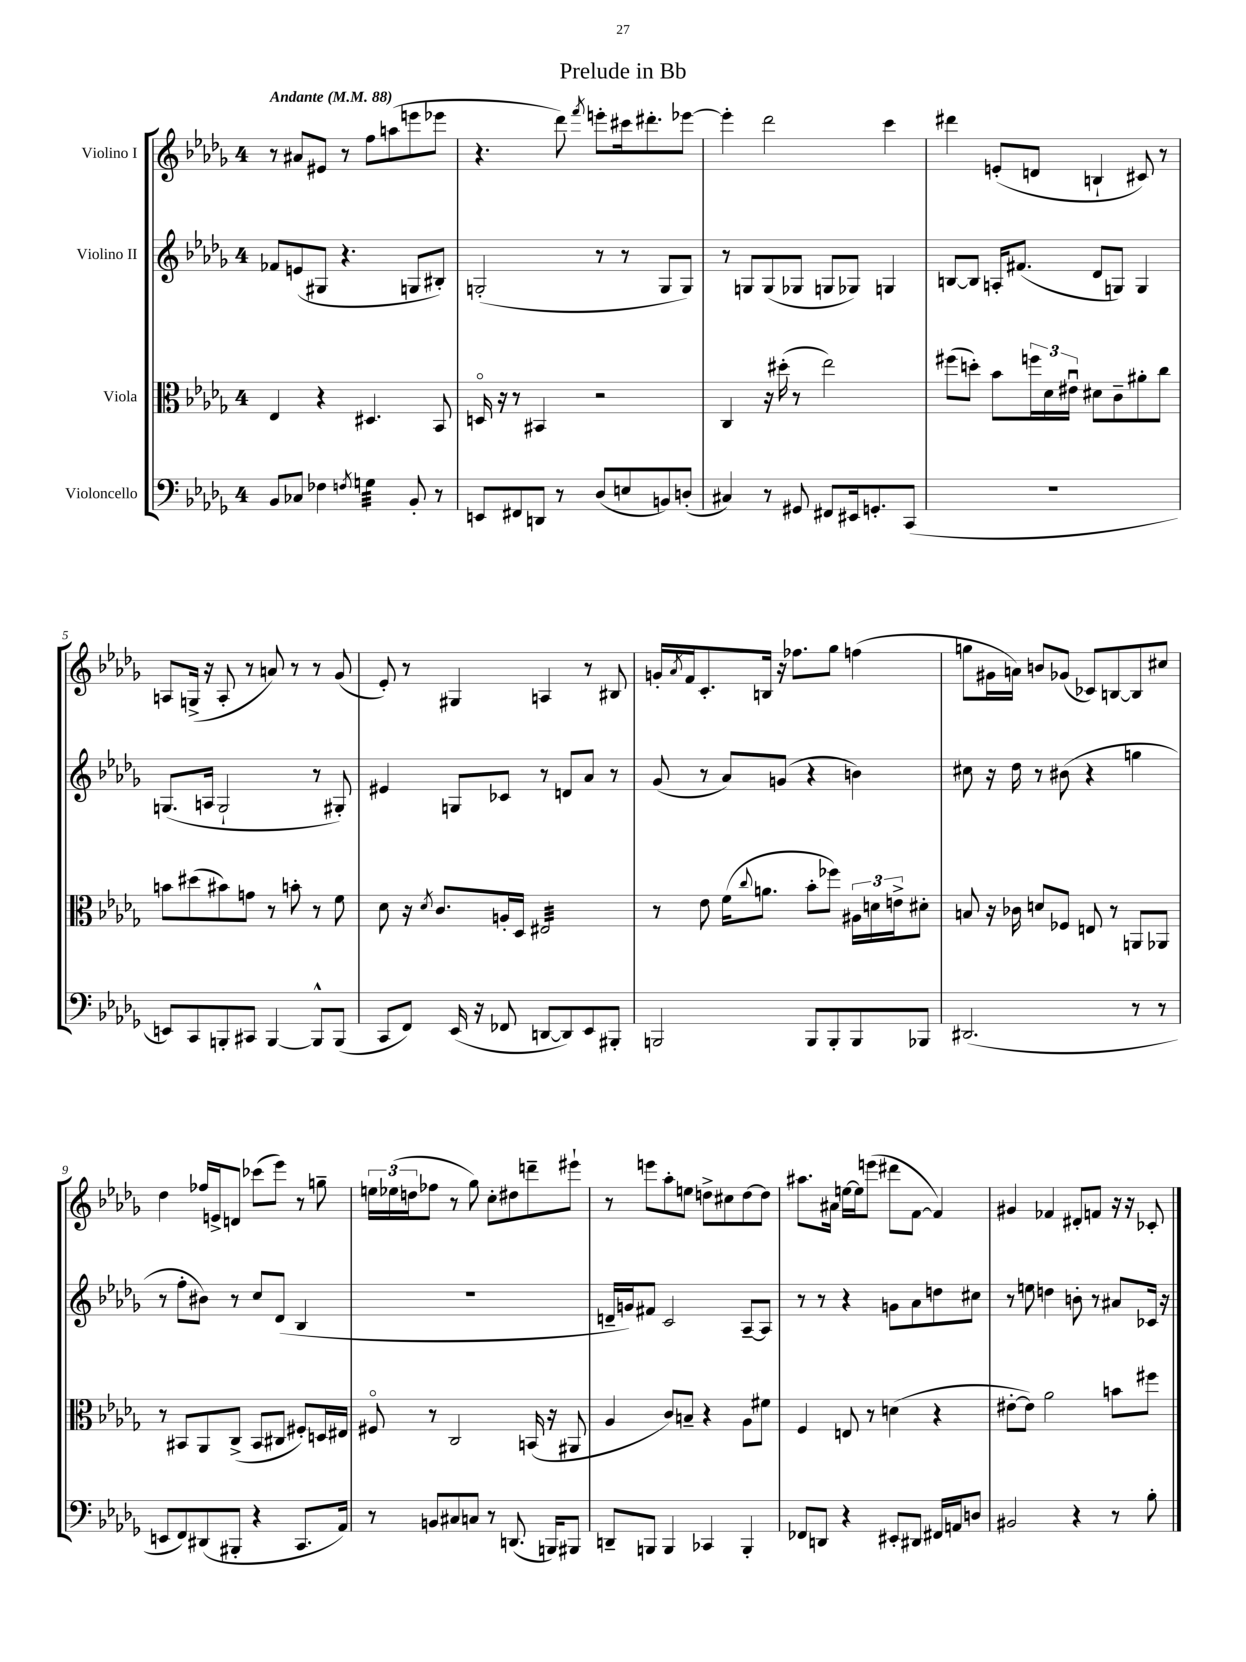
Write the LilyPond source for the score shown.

\header { title = "Prelude in Bb" }
<<
\new StaffGroup <<
\new Staff = "s0" \with { instrumentName = "Violino I" } {
    \clef treble \key des \major \once \override Staff.TimeSignature.style = #'single-digit \time 4/4 \tempo "Andante" 4 = 88
    r8 ais'8 eis'8 r8 f''8 a''8( e'''8 ees'''8 |
    r4. des'''8) \acciaccatura { f'''8 } e'''8-. cis'''16 dis'''8.-. ees'''8~ |
    ees'''4-. des'''2 c'''4 |
    dis'''4 e'8-.( d'8 b4-! cis'8) r8 |
    a8 g16->( r16 a8-. r8 a'8) r8 r8 ges'8( |
    ees'8-.) r8 gis4 a4 r8 bis8 |
    g'16-. \acciaccatura { aes'8 } f'16 c'8.-. b16 r16 fes''8. ges''8 f''4( |
    g''8 gis'16 a'16) b'8 ges'8( ces'8) b8~ b8 cis''8 |
    des''4 fes''16 e'16-> d'8 ces'''8( ees'''8) r8 g''8-- |
    \tuplet 3/2 { e''16 ees''16( d''16 } fes''8 r8 ges''8) c''8-. dis''8 d'''8-- eis'''8-! |
    r8 e'''8 aes''8-. e''8 d''8-> cis''8 d''8~ d''8 |
    ais''8. ais'16 e''16~ e''16 e'''8( dis'''8 f'8~ f'4) |
    gis'4 fes'4 dis'8-. f'8 r16 r16 ces'8-. \bar "|." |
}
\new Staff = "s1" \with { instrumentName = "Violino II" } {
    \clef treble \key des \major \once \override Staff.TimeSignature.style = #'single-digit \time 4/4
    fes'8 e'8( gis8 r4. g8 bis8-.) |
    g2-.( r8 r8 g8 g8) |
    r8 g8 g8( ges8 g8 ges8) g4 |
    b8~ b8 a16-. fis'8.( des'8 g8) g4 |
    g8.( a16 g2-! r8 gis8-.) |
    eis'4 g8 ces'8 r8 d'8 aes'8 r8 |
    ges'8( r8 aes'8) g'8( r4 b'4) |
    cis''8 r16 des''16 r8 bis'8( r4 g''4 |
    r8 f''8-. bis'8) r8 c''8 des'8( bes4 |
    R1 |
    d'16-- g'16) fis'8 c'2 aes8~-- aes8 |
    r8 r8 r4 g'8 aes'8 d''8 cis''8 |
    r8 e''8 d''4 b'8-. r8 ais'8 ces'16 r16 \bar "|." |
}
\new Staff = "s2" \with { instrumentName = "Viola" } {
    \clef alto \key des \major \once \override Staff.TimeSignature.style = #'single-digit \time 4/4
    ees4 r4 dis4. bes,8 |
    d16\flageolet r16 r8 bis,4 r2 |
    c4 r16 dis''16-.( r8 ees''2) |
    fis''8( d''8-.) bes'8 \tuplet 3/2 { f''16 des'16 eis'16\downbow } dis'8 c'8-- ais'8-. c''8 |
    b'8 dis''8( bis'8) g'8 r8 b'8-. r8 f'8 |
    des'8 r16 \acciaccatura { des'8 } c'8. a16-. des16 eis2:32 |
    r8 ees'8 f'16( \appoggiatura { c''8 } a'8. bes'8-. fes''8) \tuplet 3/2 { ais16 d'16 e'16-> } dis'8-. |
    b8 r16 ces'16 d'8 fes8 e8 r8 a,8 aes,8 |
    r8 bis,8 aes,8 c8->( bis,8 cis8 fis8-.) d16 eis16 |
    fis8\flageolet r8 c2 b,16( r16 ais,8 |
    aes4 c'8) b8-- r4 aes8 fis'8 |
    f4 e8 r8 d'4( r4 |
    eis'8~-. eis'8) aes'2 b'8 fis''8 \bar "|." |
}
\new Staff = "s3" \with { instrumentName = "Violoncello" } {
    \clef bass \key des \major \once \override Staff.TimeSignature.style = #'single-digit \time 4/4
    bes,8 ces8 fes4 \acciaccatura { f8 } g4:32 bes,8-. r8 |
    e,8 fis,8 d,8 r8 des8( e8 b,8) d8-.( |
    cis4) r8 gis,8 fis,8 eis,16 g,8.-. c,8( |
    r1 |
    e,8) c,8 b,,8-. cis,8 b,,4~ b,,8-^ b,,8( |
    c,8 f,8) ees,16( r16 fes,8 d,8~ d,8) ees,8 bis,,8-. |
    b,,2 b,,8 b,,8-. b,,8 bes,,8 |
    dis,2.( r8 r8 |
    e,8 f,8) dis,8( bis,,8-. r4 c,8. aes,16) |
    r8 b,8 cis8 c8 r8 d,8.( b,,16) bis,,8 |
    d,8-- b,,8 b,,4 ces,4 b,,4-. |
    fes,8 d,8 r4 eis,8-. dis,8 fis,16 a,16 d8 |
    bis,2 r4 r8 bes8-. \bar "|." |
}
>>
>>
